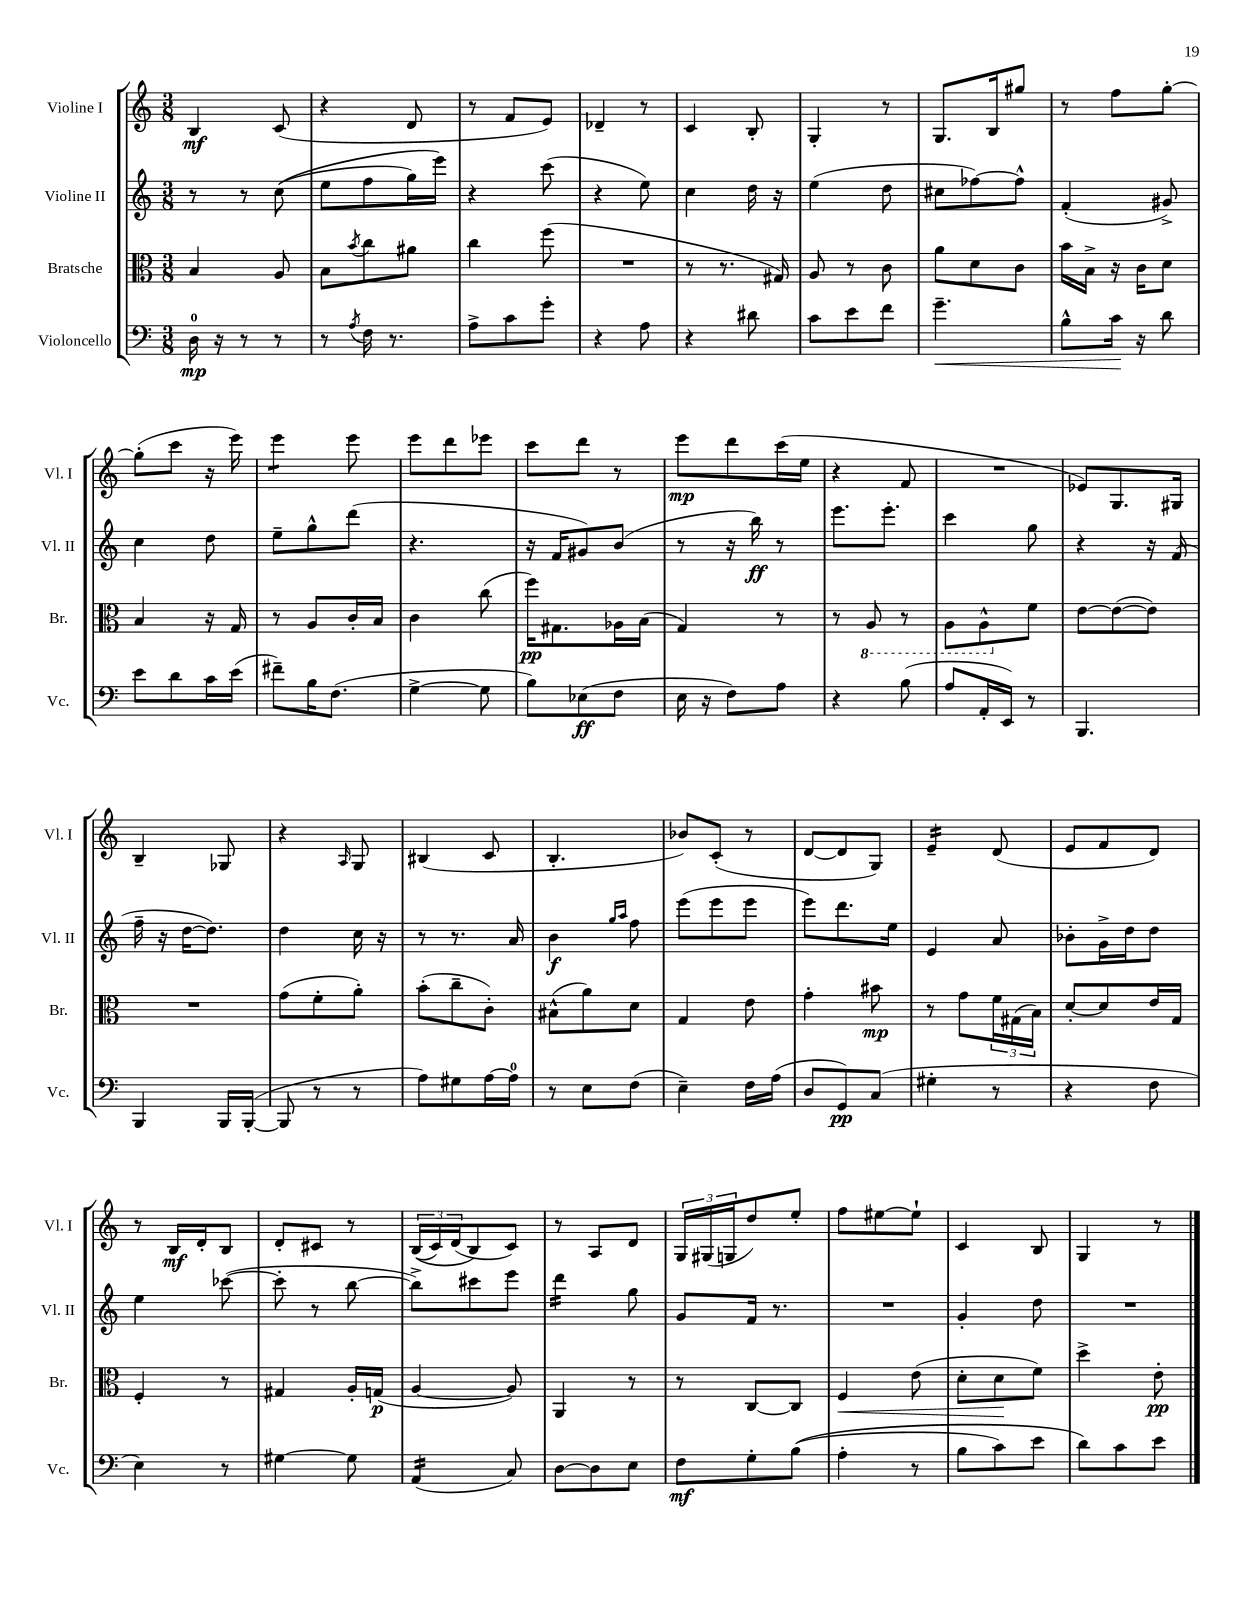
<<
\new StaffGroup <<
\new Staff = "s0" \with { instrumentName = "Violine I" shortInstrumentName = "Vl. I" } {
    \clef treble \key c \major \numericTimeSignature \time 3/8
    b4\mf c'8( |
    r4 d'8 |
    r8 f'8 e'8) |
    des'4-- r8 |
    c'4 b8-. |
    g4-. r8 |
    g8. b16 gis''8 |
    r8 f''8 g''8~-. |
    g''8-.( c'''8 r16 e'''16) |
    e'''4:8 e'''8 |
    e'''8 d'''8 ees'''8 |
    c'''8 d'''8 r8 |
    e'''8\mp d'''8 c'''16( e''16 |
    r4 f'8 |
    R4. |
    ees'8) g8. gis16 |
    b4-- ges8 |
    r4 \grace { a16 } g8 |
    bis4( c'8 |
    b4.-. |
    bes'8) c'8-.( r8 |
    d'8~ d'8 g8) |
    e'4:16-- d'8( |
    e'8 f'8 d'8) |
    r8 b16\mf d'16-. b8 |
    d'8-. cis'8 r8 |
    \tuplet 3/2 { b16(\( c'16) d'16( } b8\) c'8) |
    r8 a8 d'8 |
    \tuplet 3/2 { g16 gis16( g16 } d''8) e''8-. |
    f''8 eis''8~ eis''8-! |
    c'4 b8 |
    g4 r8 \bar "|." |
}
\new Staff = "s1" \with { instrumentName = "Violine II" shortInstrumentName = "Vl. II" } {
    \clef treble \key c \major \numericTimeSignature \time 3/8
    r8 r8 c''8(\( |
    e''8 f''8 g''16) e'''16\) |
    r4 c'''8( |
    r4 e''8) |
    c''4 d''16 r16 |
    e''4( d''8 |
    cis''8 fes''8~) fes''8-^ |
    f'4-.( gis'8->) |
    c''4 d''8 |
    e''8-- g''8-^ d'''8( |
    r4. |
    r16 f'16 gis'8) b'8( |
    r8 r16 b''16\ff) r8 |
    e'''8. e'''8.-. |
    c'''4 g''8 |
    r4 r16 f'16( |
    f''16-- r16 d''16~ d''8.) |
    d''4 c''16 r16 |
    r8 r8. a'16 |
    b'4\f \grace { g''16 a''16 } f''8 |
    e'''8( e'''8 e'''8 |
    e'''8) d'''8. e''16 |
    e'4 a'8 |
    bes'8-. g'16-> d''16 d''8 |
    e''4 ces'''8~( |
    ces'''8-. r8 b''8~ |
    b''8->) cis'''8 e'''8 |
    d'''4:16 g''8 |
    g'8 f'16 r8. |
    R4. |
    g'4-. d''8 |
    R4. \bar "|." |
}
\new Staff = "s2" \with { instrumentName = "Bratsche" shortInstrumentName = "Br." } {
    \clef alto \key c \major \numericTimeSignature \time 3/8
    b4 a8 |
    b8 \acciaccatura { b'8 } c''8 ais'8 |
    c''4 f''8( |
    R4. |
    r8 r8. gis16) |
    a8 r8 c'8 |
    a'8 d'8 c'8 |
    b'16 b16-> r16 c'16 d'8 |
    b4 r16 g16 |
    r8 a8 c'16-. b16 |
    c'4 c''8( |
    f''16\pp) gis8. aes16 b16( |
    g4) r8 |
    r8 \ottava #-1 a,8 r8 |
    a,8 a,8-^ \ottava #0 f'8 |
    e'8~ e'8~( e'8) |
    R4. |
    g'8( f'8-. a'8-.) |
    b'8-.( c''8-- c'8-.) |
    bis8-^( a'8) d'8 |
    g4 e'8 |
    g'4-. bis'8\mp |
    r8 g'8 \tuplet 3/2 { f'16 gis16( b16) } |
    d'8~-. d'8 e'16 g16 |
    f4-. r8 |
    gis4 a16-. g16\p( |
    a4~ a8) |
    a,4 r8 |
    r8 c8~ c8 |
    f4\< e'8( |
    d'8-. d'8\! f'8) |
    d''4-> e'8-.\pp \bar "|." |
}
\new Staff = "s3" \with { instrumentName = "Violoncello" shortInstrumentName = "Vc." } {
    \clef bass \key c \major \numericTimeSignature \time 3/8
    d16-0\mp r16 r8 r8 |
    r8 \acciaccatura { a8 } f16 r8. |
    a8-> c'8 g'8-. |
    r4 a8 |
    r4 dis'8 |
    c'8 e'8 f'8 |
    g'4.--\< |
    b8-^ c'16\! r16 d'8 |
    e'8 d'8 c'16 e'16( |
    fis'8--) b16 f8.( |
    g4~-> g8 |
    b8) ees8\ff( f8 |
    e16 r16 f8) a8 |
    r4 b8( |
    a8 a,16-. e,16) r8 |
    b,,4. |
    b,,4 b,,16 b,,16~-.( |
    b,,8 r8 r8 |
    a8) gis8 a16~ a16-0 |
    r8 e8 f8( |
    e4--) f16 a16( |
    d8 g,8\pp) c8( |
    gis4-. r8 |
    r4 f8 |
    e4) r8 |
    gis4~ gis8 |
    a,4:16( c8) |
    d8~ d8 e8 |
    f8\mf g8-. b8(\( |
    a4-. r8 |
    b8 c'8) e'8 |
    d'8\) c'8 e'8 \bar "|." |
}
>>
>>
\layout { \context { \Score \remove "Bar_number_engraver" } }
